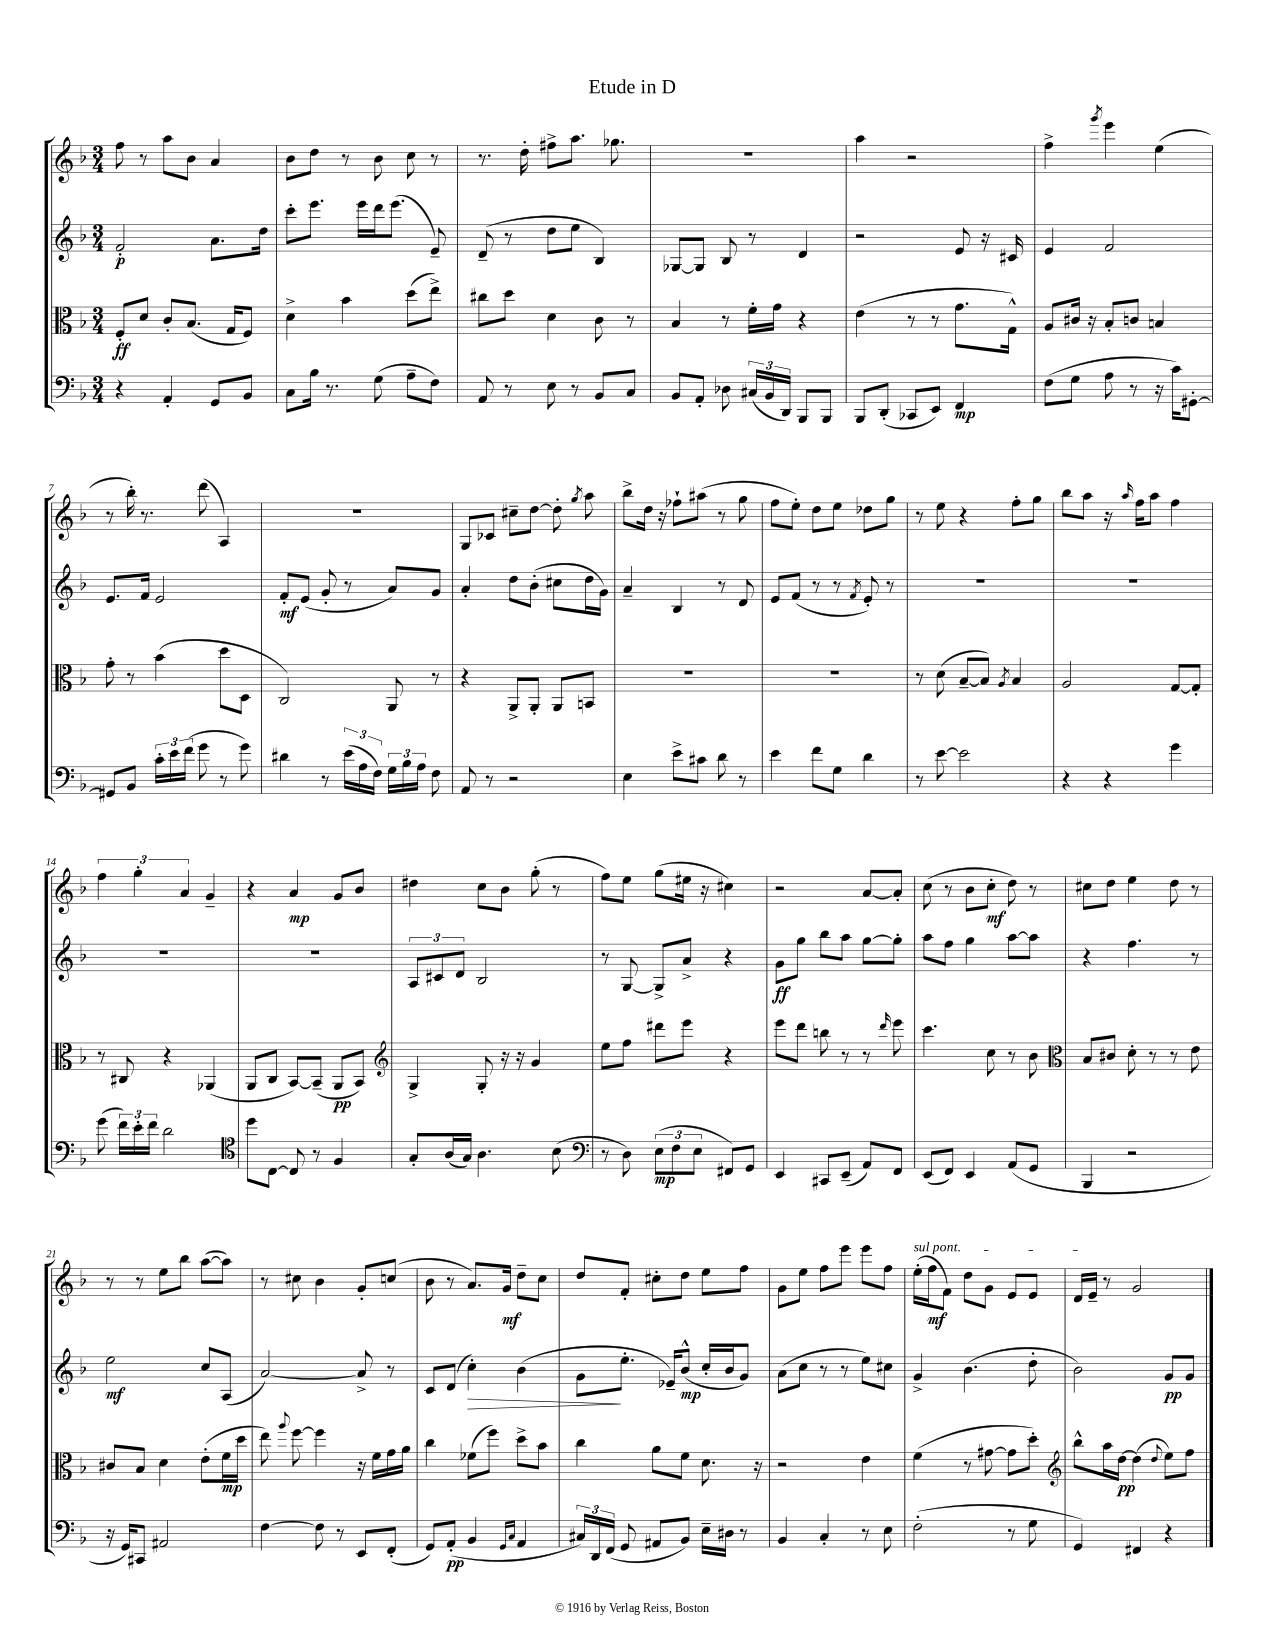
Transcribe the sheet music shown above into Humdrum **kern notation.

**kern	**dynam	**kern	**dynam	**kern	**dynam	**kern	**dynam
*part4	*part4	*part3	*part3	*part2	*part2	*part1	*part1
*staff4	*staff4	*staff3	*staff3	*staff2	*staff2	*staff1	*staff1
*clefF4	*	*clefC3	*	*clefG2	*	*clefG2	*
*k[b-]	*	*k[b-]	*	*k[b-]	*	*k[b-]	*
*M3/4	*	*M3/4	*	*M3/4	*	*M3/4	*
=1	=1	=1	=1	=1	=1	=1	=1
4r	.	8F'/L	ff	2f'/	p	8ff\	.
.	.	8d/J	.	.	.	8r	.
4AA'/	.	8c'/L	.	.	.	8aa\L	.
.	.	(8.B-/J	.	.	.	8b-\J	.
8GG/L	.	.	.	8.a\L	.	4a/	.
.	.	16G/KL	.	.	.	.	.
8BB-/J	.	8F/J)	.	.	.	.	.
.	.	.	.	16dd\Jk	.	.	.
=2	=2	=2	=2	=2	=2	=2	=2
8C\L	.	4d^\	.	8ccc'\L	.	8b-\L	.
16B-\Jk	.	.	.	8.eee\J	.	8dd\J	.
8.r	.	.	.	.	.	.	.
.	.	4b-\	.	.	.	8r	.
.	.	.	.	16eee\LL	.	.	.
(8G\	.	.	.	16ddd\J	.	8b-\	.
.	.	.	.	(8.eee\J	.	.	.
8A~\L	.	(8dd\L	.	.	.	8cc\	.
8F\J)	.	8ee^\J)	.	8e~/)	.	8r	.
=3	=3	=3	=3	=3	=3	=3	=3
8AA/	.	8cc#X\L	.	(8d~/	.	8.r	.
8r	.	8dd\J	.	8r	.	.	.
.	.	.	.	.	.	16dd'\	.
8E\	.	4d\	.	8dd\L	.	8ff#X^\L	.
8r	.	.	.	8ee\J	.	8.aa\J	.
8BB-/L	.	8c\	.	4B-/)	.	.	.
.	.	.	.	.	.	8.gg-X\	.
8C/J	.	8r	.	.	.	.	.
=4	=4	=4	=4	=4	=4	=4	=4
8BB-/L	.	4B-/	.	[8G-X/L	.	2.r	.
8AA'/J	.	.	.	8G-/J]	.	.	.
8D-X\	.	8r	.	8B-/	.	.	.
(24C#X/LL	.	16f'\LL	.	8r	.	.	.
24BB-/	.	.	.	.	.	.	.
.	.	16g\JJ	.	.	.	.	.
24DD/JJ)	.	.	.	.	.	.	.
8BBB-/L	.	4r	.	4d/	.	.	.
8BBB-/J	.	.	.	.	.	.	.
=5	=5	=5	=5	=5	=5	=5	=5
8BBB-/L	.	(4e\	.	2r	.	4aa\	.
(8DD'/J	.	.	.	.	.	.	.
8CC-X/L	.	8r	.	.	.	2r	.
8EE/J)	.	8r	.	.	.	.	.
4FF/	mp	8.g\L	.	8e/	.	.	.
.	.	.	.	16r	.	.	.
.	.	16G^^\Jk)	.	16c#X/	.	.	.
=6	=6	=6	=6	=6	=6	=6	=6
(8F\L	.	8A/L	.	4e/	.	4ff^\	.
8G\J	.	16c#X/Jk	.	.	.	.	.
.	.	16r	.	.	.	.	.
.	.	.	.	.	.	8qggg/	.
8A\	.	8B-'/L	.	2f/	.	4eee\	.
8r	.	8cn/J	.	.	.	.	.
16r	.	4Bn/	.	.	.	(4ee\	.
16c\KL)	.	.	.	.	.	.	.
[8GG#X'\J	.	.	.	.	.	.	.
!!LO:LB:g=z
=7	=7	=7	=7	=7	=7	=7	=7
8GG#X/L]	.	8g'\	.	8.e/L	.	8r	.
8BB-/J	.	8r	.	.	.	16bb-'\)	.
.	.	.	.	16f/Jk	.	8.r	.
24c'\LL	.	(4b-\	.	2e/	.	.	.
24e\	.	.	.	.	.	.	.
(24f\JJ	.	.	.	.	.	.	.
8g\	.	.	.	.	.	(8ddd\	.
8r	.	8dd\L	.	.	.	4A/)	.
8g\)	.	8D\J	.	.	.	.	.
=8	=8	=8	=8	=8	=8	=8	=8
4d#X\	.	2C/)	.	8f'/L	mf	2.r	.
.	.	.	.	(8e/J	.	.	.
8r	.	.	.	8g'/	.	.	.
(24e\LL	.	.	.	8r	.	.	.
24A\	.	.	.	.	.	.	.
24F\JJ)	.	.	.	.	.	.	.
24G\LL	.	8AA/	.	8a/L)	.	.	.
24B-\	.	.	.	.	.	.	.
24A\JJ	.	.	.	.	.	.	.
8F\	.	8r	.	8g/J	.	.	.
=9	=9	=9	=9	=9	=9	=9	=9
8AA/	.	4r	.	4a'/	.	8G/L	.
8r	.	.	.	.	.	8c-X/J	.
2r	.	8AA^/L	.	8dd\L	.	8cc#X~\L	.
.	.	8AA'/J	.	(8b-'\J	.	[8dd\J	.
.	.	8AA/L	.	8cc#X\L	.	8dd'\]	.
.	.	.	.	.	.	8qgg/	.
.	.	8BBn/J	.	16dd\L	.	8aa\	.
.	.	.	.	16g\JJ)	.	.	.
=10	=10	=10	=10	=10	=10	=10	=10
4E\	.	2.r	.	4a~/	.	8bb-^\L	.
.	.	.	.	.	.	16dd\Jk	.
.	.	.	.	.	.	16r	.
8e^\L	.	.	.	4B-/	.	8ff-X`\L	.
8c#X\J	.	.	.	.	.	(8aa#X\J	.
8d\	.	.	.	8r	.	8r	.
8r	.	.	.	8d/	.	8gg\	.
=11	=11	=11	=11	=11	=11	=11	=11
4e\	.	2.r	.	8e/L	.	8ff\L	.
.	.	.	.	(8f/J	.	8ee'\J)	.
8f\L	.	.	.	8r	.	8dd\L	.
8G\J	.	.	.	8r	.	8ee\J	.
.	.	.	.	8qf/	.	.	.
4d\	.	.	.	8e'/)	.	8dd-X\L	.
.	.	.	.	8r	.	8gg\J	.
=12	=12	=12	=12	=12	=12	=12	=12
8r	.	8r	.	2.r	.	8r	.
[8e\	.	(8d\	.	.	.	8ee\	.
2e\]	.	[8B-~/L	.	.	.	4r	.
.	.	8B-/J])	.	.	.	.	.
.	.	8qA/	.	.	.	.	.
.	.	4B-/	.	.	.	8ff'\L	.
.	.	.	.	.	.	8gg\J	.
=13	=13	=13	=13	=13	=13	=13	=13
4r	.	2A/	.	2.r	.	8bb-\L	.
.	.	.	.	.	.	8aa\J	.
4r	.	.	.	.	.	16r	.
.	.	.	.	.	.	16qqaa/	.
.	.	.	.	.	.	16ff\KL	.
.	.	.	.	.	.	8aa\J	.
4g\	.	[8G/L	.	.	.	4ff\	.
.	.	8G'/J]	.	.	.	.	.
!!LO:LB:g=z
=14	=14	=14	=14	=14	=14	=14	=14
(8g\	.	8r	.	2.r	.	6ff\	.
24f\LL)	.	8C#X/	.	.	.	.	.
24e'\	.	.	.	.	.	6gg'\	.
24f\JJ	.	.	.	.	.	.	.
2d\	.	4r	.	.	.	.	.
.	.	.	.	.	.	6a/	.
.	.	(4AA-X/	.	.	.	4g~/	.
=15	=15	=15	=15	=15	=15	=15	=15
*clefC4	*	*	*	*	*	*	*
8dd\L	.	8AA/L	.	2.r	.	4r	.
[8C\J	.	8C/J	.	.	.	.	.
8C/]	.	[8BB-/L)	.	.	.	4a/	mp
8r	.	(8BB-~/J]	.	.	.	.	.
4F/	.	8AA/L	pp	.	.	8g/L	.
.	.	8BB-/J)	.	.	.	8b-/J	.
=16	=16	=16	=16	=16	=16	=16	=16
*	*	*clefG2	*	*	*	*	*
8G'/L	.	4G^/	.	12A/L	.	4dd#X\	.
.	.	.	.	12c#X/	.	.	.
(16A/L	.	.	.	.	.	.	.
.	.	.	.	12d/J	.	.	.
16G/JJ)	.	.	.	.	.	.	.
4.A\	.	8G'/	.	2B-/	.	8cc\L	.
.	.	16r	.	.	.	8b-\J	.
.	.	16r	.	.	.	.	.
.	.	4g/	.	.	.	(8gg'\	.
(8B-\	.	.	.	.	.	8r	.
=17	=17	=17	=17	=17	=17	=17	=17
*clefF4	*	*	*	*	*	*	*
8r	.	8ee\L	.	8r	.	8ff\L)	.
8D\)	.	8ff\J	.	[8G/	.	8ee\J	.
(12E\L	mp	8ddd#X\L	.	8G^/L]	.	(8gg\L	.
12F\	.	.	.	.	.	.	.
.	.	8eee\J	.	8a^/J	.	16ee#X\Jk	.
12E\J	.	.	.	.	.	.	.
.	.	.	.	.	.	16r	.
8FF#X/L)	.	4r	.	4r	.	4cc#X\)	.
8GG/J	.	.	.	.	.	.	.
=18	=18	=18	=18	=18	=18	=18	=18
4EE/	.	8eee\L	.	8g\L	ff	2r	.
.	.	8ddd\J	.	8gg\J	.	.	.
8CC#X/L	.	8bbn\	.	8bb-\L	.	.	.
(8EE~/J	.	8r	.	8aa\J	.	.	.
8AA/L)	.	8r	.	[8gg\L	.	[8a/L	.
.	.	16qqddd/	.	.	.	.	.
8FF/J	.	8eee\	.	8gg'\J]	.	8a'/J]	.
=19	=19	=19	=19	=19	=19	=19	=19
(8EE/L	.	4.ccc\	.	8aa\L	.	(8cc\	.
8FF/J)	.	.	.	8ff\J	.	8r	.
4EE/	.	.	.	4gg\	.	8b-\L	.
.	.	8cc\	.	.	.	8cc'\J	mf
(8AA/L	.	8r	.	[8aa\L	.	8dd\)	.
8GG/J	.	8b-\	.	8aa\J]	.	8r	.
=20	=20	=20	=20	=20	=20	=20	=20
*	*	*clefC3	*	*	*	*	*
4BBB-/	.	8B-/L	.	4r	.	8cc#X\L	.
.	.	8c#X/J	.	.	.	8dd\J	.
2r	.	8d'\	.	4.ff\	.	4ee\	.
.	.	8r	.	.	.	.	.
.	.	8r	.	.	.	8dd\	.
.	.	8e\	.	8r	.	8r	.
!!LO:LB:g=z
=21	=21	=21	=21	=21	=21	=21	=21
16r	.	8c#X/L	.	2ee\	mf	8r	.
16GG/KL)	.	.	.	.	.	.	.
8CC#X/J	.	8B-/J	.	.	.	8r	.
2AA#X/	.	4d\	.	.	.	8ee\L	.
.	.	.	.	.	.	8bb-\J	.
.	.	(8e'\L	.	8cc/L	.	([8aa\L	.
.	.	16f\L	mp	(8A/J	.	8aa\J])	.
.	.	16dd\JJ	.	.	.	.	.
=22	=22	=22	=22	=22	=22	=22	=22
[4F\	.	8ee\)	.	[2a/)	.	8r	.
.	.	8qqaa/	.	.	.	.	.
.	.	[8ff\	.	.	.	8cc#X\	.
8F\]	.	4ff\]	.	.	.	4b-\	.
8r	.	.	.	.	.	.	.
8EE/L	.	16r	.	8a^/]	.	8g'/L	.
.	.	16f\LL	.	.	.	.	.
(8FF'/J	.	16g\	.	8r	.	(8ccn/J	.
.	.	16a\JJ	.	.	.	.	.
=23	=23	=23	=23	=23	=23	=23	=23
8GG/L)	.	4cc\	.	8c/L	.	8b-\	.
(8AA'/J	pp	.	.	(8d/J	.	8r	.
!	!	!	!	!	!LO:HP:b	!	!
4BB-/	.	(8f-X\L	.	4cc'\)	>	8.a/L)	.
.	.	8ff\J)	.	.	.	.	.
.	.	.	.	.	.	16g/Jk	mf
16qqGG/LL	.	.	.	.	.	.	.
16qqC/JJ	.	.	.	.	.	.	.
4AA/	.	8dd^\L	.	(4b-\	.	8dd~\L	.
.	.	8b-\J	.	.	.	8cc\J	.
=24	=24	=24	=24	=24	=24	=24	=24
24C#X/LL)	.	4cc\	.	8g\L	.	8dd/L	.
24DD/	.	.	.	.	.	.	.
(24FF/JJ	.	.	.	.	.	.	.
8GG/	.	.	.	8.ee'\J	]	8f'/J	.
8AA#X/L	.	8a\L	.	.	.	8cc#X'\L	.
.	.	.	.	16e-X~/KL)	.	.	.
8BB-/J)	.	8f\J	.	(8b-^^/J	mp	8dd\J	.
16E~\LL	.	8.d\	.	16cc'/LL	.	8ee\L	.
16D#X\JJ	.	.	.	16b-/J	.	.	.
8r	.	.	.	8g/J)	.	8ff\J	.
.	.	16r	.	.	.	.	.
=25	=25	=25	=25	=25	=25	=25	=25
4BB-/	.	2r	.	(8a\L	.	8g\L	.
.	.	.	.	8cc\J	.	8ee\J	.
4C'/	.	.	.	8r	.	8ff\L	.
.	.	.	.	8r	.	8eee\J	.
8r	.	4e\	.	8ee\L)	.	8eee\L	.
8E\	.	.	.	8cc#X\J	.	8ff\J	.
=26	=26	=26	=26	=26	=26	=26	=26
!	!	!	!	!	!	!LO:TX:a:i:t=sul pont.	!
(2F'\	.	(4f\	.	4g^/	.	(16ee'\LL	.
.	.	.	.	.	.	16ff\J	mf
.	.	.	.	.	.	8f\J)	.
.	.	8r	.	(4.b-\	.	8dd\L	.
.	.	[8g#X\	.	.	.	8g\J	.
8r	.	8g#\L]	.	.	.	8e/L	.
8G\	.	8dd'\J)	.	8dd'\	.	8e/J	.
=27	=27	=27	=27	=27	=27	=27	=27
*	*	*clefG2	*	*	*	*	*
4GG/)	.	8bb-^^\L	.	2b-\)	.	16d/LL	.
.	.	.	.	.	.	16e~/JJ	.
.	.	16aa\L	.	.	.	8r	.
.	.	[16dd\JJ	pp	.	.	.	.
4FF#X/	.	(4dd\]	.	.	.	2g/	.
.	.	8qqdd/	.	.	.	.	.
4r	.	8ee\L)	.	8g/L	pp	.	.
.	.	8ff\J	.	8g/J	.	.	.
==	==	==	==	==	==	==	==
*-	*-	*-	*-	*-	*-	*-	*-
